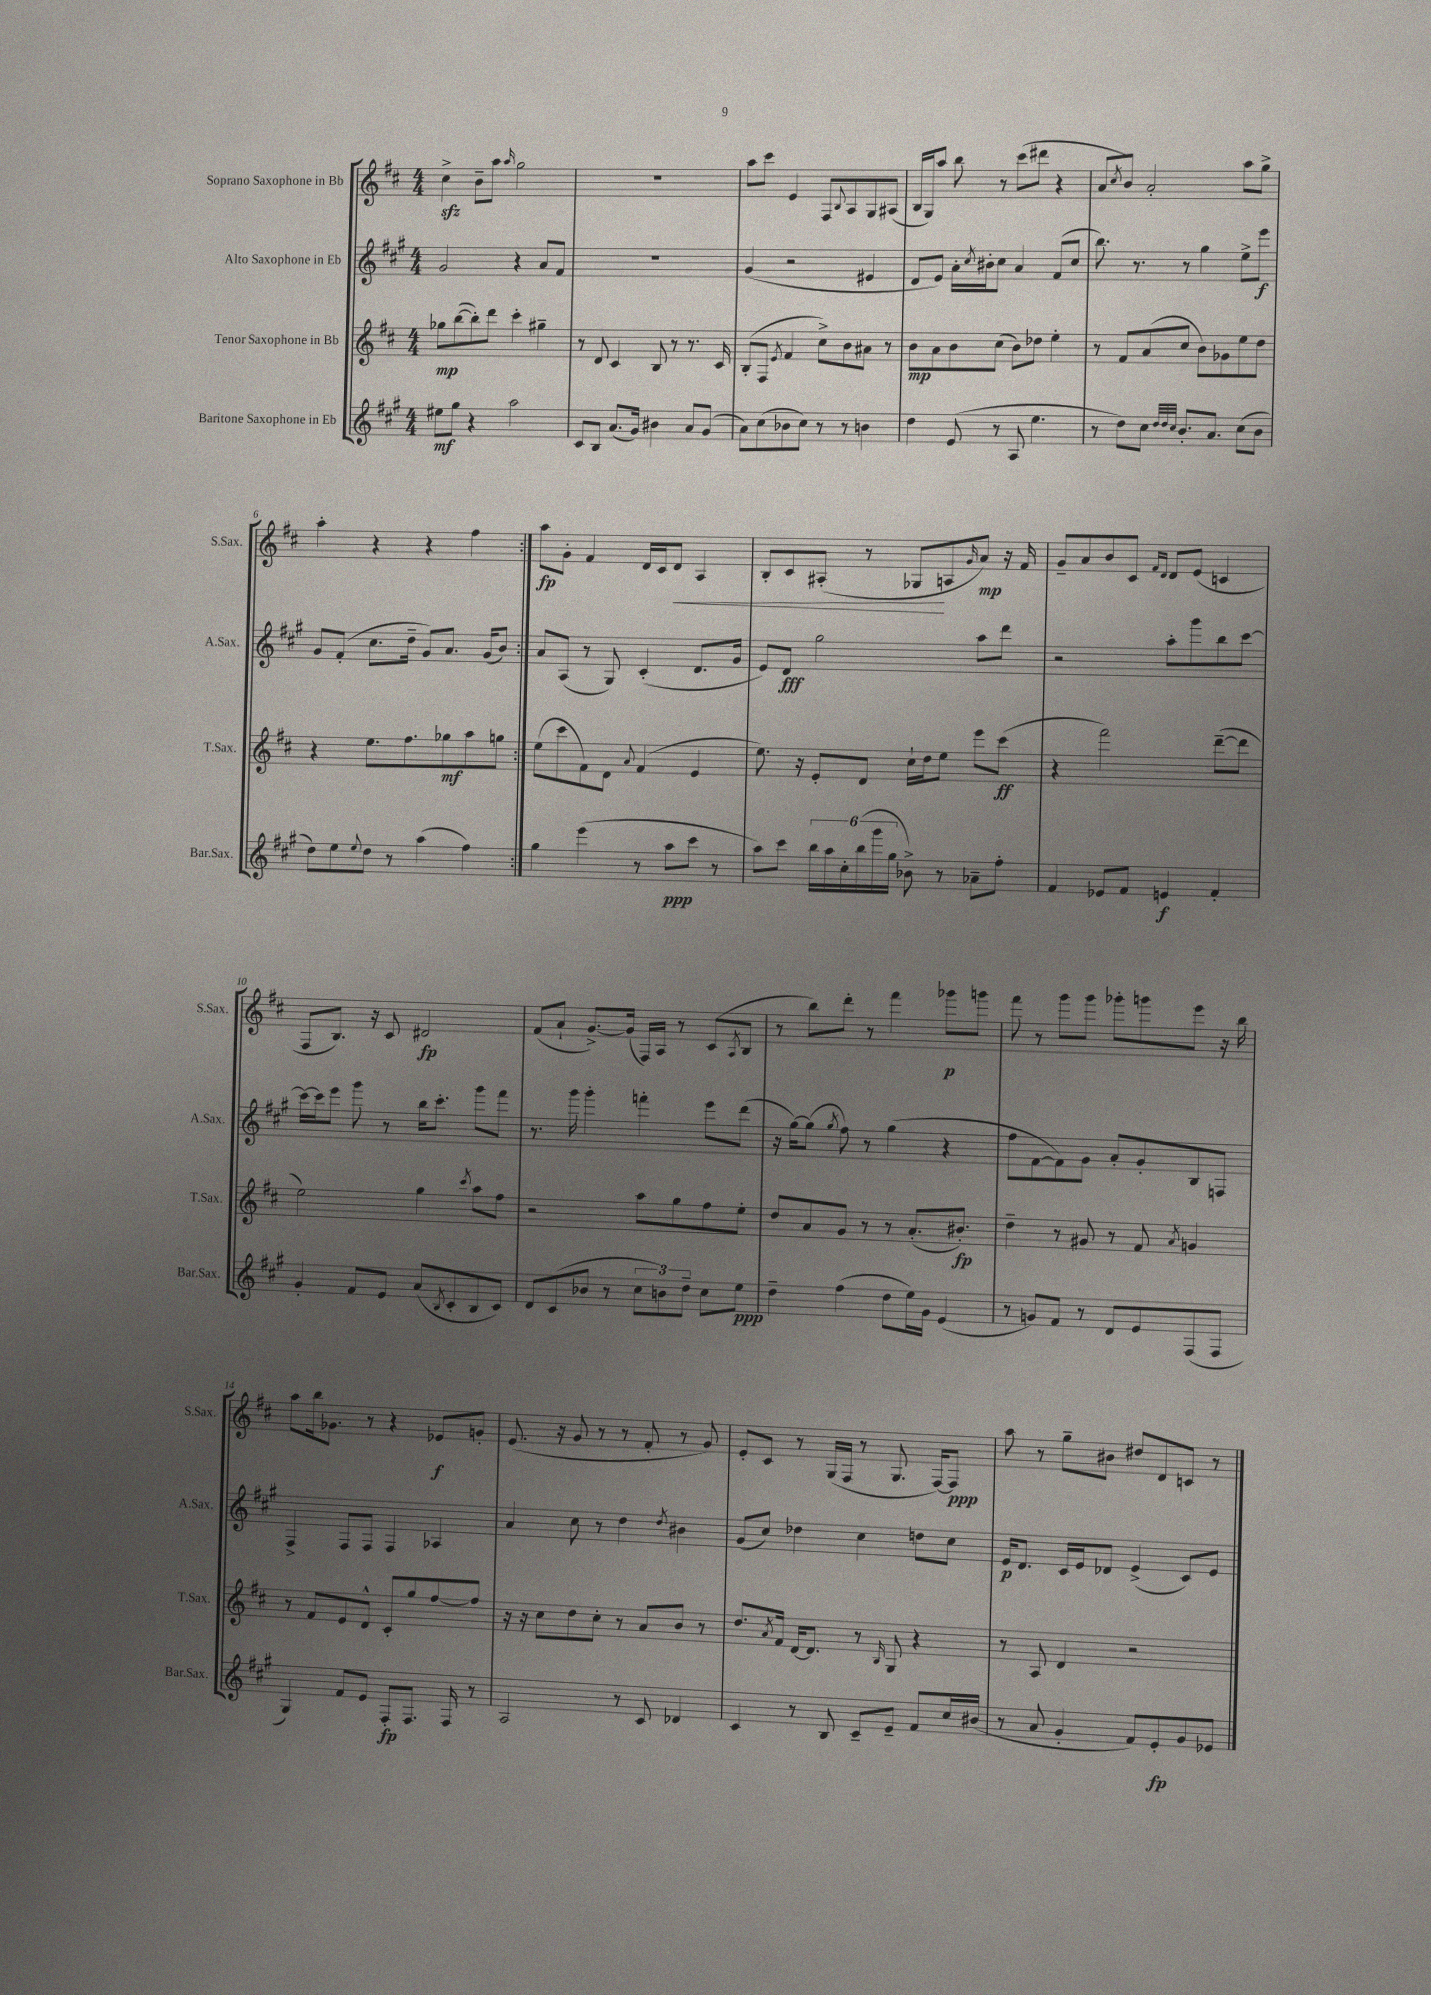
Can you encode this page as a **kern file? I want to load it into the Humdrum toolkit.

**kern	**dynam	**kern	**dynam	**kern	**dynam	**kern	**dynam
*part4	*part4	*part3	*part3	*part2	*part2	*part1	*part1
*staff4	*staff4	*staff3	*staff3	*staff2	*staff2	*staff1	*staff1
*I"Baritone Saxophone in Eb	*	*I"Tenor Saxophone in Bb	*	*I"Alto Saxophone in Eb	*	*I"Soprano Saxophone in Bb	*
*I'Bar.Sax.	*	*I'T.Sax.	*	*I'A.Sax.	*	*I'S.Sax.	*
*clefG2	*	*clefG2	*	*clefG2	*	*clefG2	*
*k[f#c#g#]	*	*k[f#c#]	*	*k[f#c#g#]	*	*k[f#c#]	*
*M4/4	*	*M4/4	*	*M4/4	*	*M4/4	*
=1	=1	=1	=1	=1	=1	=1	=1
8ee#X\L	mf	8gg-X\L	mp	2g#/	.	4cc#zz^\	.
8gg#\J	.	([8bb\	.	.	.	.	.
4r	.	8bb'\])	.	.	.	8b~\L	.
.	.	8ddd\J	.	.	.	8aa\J	.
.	.	.	.	.	.	16qqaa/	.
2aa\	.	4ccc#'\	.	4r	.	2gg\	.
.	.	4gg#X~\	.	8a/L	.	.	.
.	.	.	.	8f#/J	.	.	.
=2	=2	=2	=2	=2	=2	=2	=2
8c#/L	.	8r	.	1r	.	1r	.
8B/J	.	8d/	.	.	.	.	.
(8.a/L	.	4c#/	.	.	.	.	.
16g#/Jk)	.	.	.	.	.	.	.
4b#X\	.	8B/	.	.	.	.	.
.	.	8r	.	.	.	.	.
8a/L	.	8.r	.	.	.	.	.
(8g#/J	.	.	.	.	.	.	.
.	.	16c#/	.	.	.	.	.
=3	=3	=3	=3	=3	=3	=3	=3
8a\L)	.	(8B'/L	.	(4g#/	.	8aa\L	.
(8cc#\	.	8F#/J	.	.	.	8ccc#\J	.
.	.	8qe/	.	.	.	.	.
8b-X\	.	4f#/	.	2r	.	4e/	.
8cc#\J)	.	.	.	.	.	.	.
8r	.	8cc#^\L)	.	.	.	8F#/L	.
.	.	.	.	.	.	8qqB/	.
8r	.	8b\	.	.	.	8A/	.
4bn\	.	8a#X\J	.	4e#X/	.	8G/	.
.	.	8r	.	.	.	(8A#X/J	.
=4	=4	=4	=4	=4	=4	=4	=4
4dd\	.	8b\L	mp	8d/L	.	16B/LL	.
.	.	.	.	.	.	16G/J)	.
.	.	8a\	.	8e/J)	.	8aa/J	.
(8e/	.	8b\	.	16a'\LL	.	8bb\	.
.	.	.	.	8qcc#/	.	.	.
.	.	.	.	16b#X'\J	.	.	.
8r	.	(8cc#\J	.	8cc#\J	.	8r	.
8A/	.	8b\L)	.	4a/	.	(8ccc#\L	.
4.ee\	.	8dd-X\J	.	.	.	8ddd#X\J	.
.	.	4ee'\	.	(8f#/L	.	4r	.
.	.	.	.	8cc#/J	.	.	.
=5	=5	=5	=5	=5	=5	=5	=5
8r	.	8r	.	8.bb\)	.	8a/L	.
.	.	.	.	.	.	8qcc#/	.
8dd\L)	.	8f#/L	.	.	.	8b/J)	.
.	.	.	.	8.r	.	.	.
8cc#\J	.	(8a/	.	.	.	2a'/	.
32qqdd/LLL	.	.	.	.	.	.	.
32qqdd/	.	.	.	.	.	.	.
32qqcc#/JJJ	.	.	.	.	.	.	.
8.b'/L	.	8cc#/J	.	8r	.	.	.
.	.	8b\L)	.	4gg#\	.	.	.
8.a/J	.	.	.	.	.	.	.
.	.	8g-X\	.	.	.	.	.
(8cc#\L	.	8ee\	.	8ee^\L	.	8aa\L	.
8b\J	.	8dd\J	.	8eee\J	f	8gg^\J	.
!!LO:LB:g=z
=6	=6	=6	=6	=6	=6	=6	=6
8dd\L)	.	4r	.	8g#/L	.	4aa'\	.
8ee\	.	.	.	(8f#'/J	.	.	.
8qqee/	.	.	.	.	.	.	.
8dd\J	.	8.ee\L	.	8.cc#\L	.	4r	.
8r	.	.	.	.	.	.	.
.	.	8.ff#\	.	16dd~\Jk	.	.	.
(4aa\	.	.	.	8g#/L)	.	4r	.
.	.	8gg-X\	mf	8.a/J	.	.	.
4ff#\)	.	8aa\	.	.	.	4ff#\	.
.	.	.	.	(16g#/KL	.	.	.
.	.	8ggn\J	.	8b/J)	.	.	.
=7:|!	=7:|!	=7:|!	=7:|!	=7:|!	=7:|!	=7:|!	=7:|!
4gg#\	.	(8ee\L	.	8a/L	.	8aa\L	fp
.	.	8ccc#\	.	(8A/J	.	8g'\J	.
(4eee\	.	8f#\)	.	8r	.	4f#/	.
.	.	8d\J	.	8G#/)	.	.	.
.	.	8qqa/	.	.	.	.	.
8r	.	(4f#/	.	(4c#'/	.	16d/LL	.
.	.	.	.	.	.	16c#/J	.
!	!	!	!	!	!	!	!LO:HP:b
8aa\L	ppp	.	.	.	.	8d/J	<
8ccc#\J	.	4e/	.	8.d/L	.	4A/	.
8r	.	.	.	.	.	.	.
.	.	.	.	16g#/Jk	.	.	.
=8	=8	=8	=8	=8	=8	=8	=8
8aa\L)	.	8.ee\)	.	8e/L)	.	8B'/L	.
8ccc#\J	.	.	.	8d/J	fff	8c#/	.
.	.	16r	.	.	.	.	.
24bb\LL	.	8e'/L	.	2gg#\	.	(8A#X'/J	.
24aa\	.	.	.	.	.	.	.
24cc#'\	.	.	.	.	.	.	.
(24bb\	.	8d/J	.	.	.	8r	.
24ggg#\	.	.	.	.	.	.	.
24gg#\JJ	.	.	.	.	.	.	.
8b-X^\)	.	16cc#`\LL	.	.	.	8G-X/L	.
.	.	16dd\J	.	.	.	.	.
8r	.	8ee\J	.	.	.	8An/	[
.	.	.	.	.	.	16qqg/	.
8a-X~\L	.	8eee\L	.	8aa\L	.	8a/J)	mp
8ff#'\J	.	(8ccc#\J	ff	8ddd\J	.	16r	.
.	.	.	.	.	.	16f#/	.
=9	=9	=9	=9	=9	=9	=9	=9
4f#/	.	4r	.	2r	.	8g~/L	.
.	.	.	.	.	.	8a/	.
8e-X/L	.	2fff#\)	.	.	.	8b/	.
8f#/J	.	.	.	.	.	8c#/J	.
.	.	.	.	.	.	16qqf#/LL	.
.	.	.	.	.	.	16qqd/JJ	.
4en/	f	.	.	8aa'\L	.	8d/L	.
.	.	.	.	8ggg#\	.	(8e/J	.
4f#'/	.	([8ddd~\L	.	8bb\	.	4cn/	.
.	.	8ddd\J]	.	[8ccc#\J	.	.	.
!!LO:LB:g=z
=10	=10	=10	=10	=10	=10	=10	=10
4g#'/	.	2ee\)	.	16ccc#\LL_	.	8F#/L	.
.	.	.	.	16ccc#\J]	.	.	.
.	.	.	.	8eee\J	.	8.B/J)	.
8f#/L	.	.	.	8ggg#\	.	.	.
.	.	.	.	.	.	16r	.
8e/J	.	.	.	8r	.	8c#/	.
(8a/L	.	4gg\	.	16bb\KL	.	2d#X/	fp
.	.	.	.	8.ccc#'\J	.	.	.
8qB/	.	.	.	.	.	.	.
8c#'/	.	.	.	.	.	.	.
.	.	8qccc#/	.	.	.	.	.
8B/	.	8aa\L	.	8ggg#\L	.	.	.
8c#/J)	.	8ff#\J	.	8fff#\J	.	.	.
=11	=11	=11	=11	=11	=11	=11	=11
8d/L	.	2r	.	8.r	.	(8f#/L	.
(8c#/	.	.	.	.	.	8a`/J	.
.	.	.	.	16ggg#\	.	.	.
8b-X/J	.	.	.	4ggg#'\	.	[8.g^/L)	.
8r	.	.	.	.	.	.	.
.	.	.	.	.	.	(16g/Jk]	.
12cc#\L	.	8aa\L	.	4fffn'\	.	16F#/LL)	.
.	.	.	.	.	.	16A/JJ	.
12bn\)	.	.	.	.	.	.	.
.	.	8gg\	.	.	.	8r	.
12dd~\J	.	.	.	.	.	.	.
8cc#\L	.	8ff#\	.	8eee\L	.	(8c#/L	.
.	.	.	.	.	.	8qA/	.
8ee\J	ppp	8ee'\J	.	(8ddd\J	.	8B/J	.
=12	=12	=12	=12	=12	=12	=12	=12
4dd~\	.	8dd/L	.	16r	.	8r	.
.	.	.	.	[16gg#\KL)	.	.	.
.	.	8a/	.	(8gg#\J]	.	8bb\L)	.
.	.	.	.	8qgg#/	.	.	.
(4ff#\	.	8g/J	.	8ff#\)	.	8ddd'\J	.
.	.	8r	.	8r	.	8r	.
8dd\L	.	8r	.	(4gg#\	.	4fff#\	.
16ee\L)	.	(8.a'/L	.	.	.	.	.
16g#\JJ	.	.	.	.	.	.	.
(4e/	.	.	.	4r	.	8ggg-X\L	p
.	.	8.b#X'/J)	fp	.	.	.	.
.	.	.	.	.	.	8gggn\J	.
=13	=13	=13	=13	=13	=13	=13	=13
8r	.	4dd~\	.	8ff#\L	.	8fff#\	.
8gn/L)	.	.	.	[8f#\	.	8r	.
8f#/J	.	8r	.	8f#\])	.	8ggg\L	.
8r	.	8g#X/	.	8g#\J	.	8ggg\J	.
8d/L	.	8r	.	8a'/L	.	8ggg-X'\L	.
8e/	.	8f#/	.	8g#'/	.	8gggn\	.
.	.	8qa/	.	.	.	.	.
(8F#/	.	4gn/	.	8B/	.	8eee\J	.
8F#/J	.	.	.	8Fn/J	.	16r	.
.	.	.	.	.	.	16bb\	.
!!LO:LB:g=z
=14	=14	=14	=14	=14	=14	=14	=14
4G#/)	.	8r	.	4F#^/	.	8aa\L	.
.	.	8f#/L	.	.	.	16bb\k	.
.	.	.	.	.	.	8.g-X\J	.
8f#/L	.	8e/	.	8F#/L	.	.	.
8e/J	.	8d^^/J	.	8F#/J	.	8r	.
8F#'/L	fp	8c#'/L	.	4F#/	.	4r	.
8.F#/J	.	8gg/	.	.	.	.	.
.	.	[8ff#/	.	4A-X/	.	8e-X/L	f
16F#/	.	.	.	.	.	.	.
8r	.	8ff#/J]	.	.	.	8gn'/J	.
=15	=15	=15	=15	=15	=15	=15	=15
2A/	.	16r	.	4a/	.	(8.e/	.
.	.	16r	.	.	.	.	.
.	.	8cc#\L	.	.	.	.	.
.	.	.	.	.	.	16r	.
.	.	8dd\	.	8cc#\	.	8g/	.
.	.	8cc#'\J	.	8r	.	8r	.
8r	.	8r	.	4dd\	.	8r	.
8c#/	.	8a/L	.	.	.	8f#'/	.
.	.	.	.	8qdd/	.	.	.
4d-X/	.	8b/J	.	4b#X\	.	8r	.
.	.	8r	.	.	.	8g/)	.
=16	=16	=16	=16	=16	=16	=16	=16
4c#/	.	8.dd/L	.	(8g#/L	.	8e'/L	.
.	.	.	.	8cc#/J)	.	8c#/J	.
.	.	8qa/	.	.	.	.	.
.	.	16f#/Jk	.	.	.	.	.
8r	.	[16d/KL	.	4dd-X\	.	8r	.
.	.	8.d/J]	.	.	.	.	.
8B/	.	.	.	.	.	(16G/LL	.
.	.	.	.	.	.	16F#/JJ	.
8c#~/L	.	8r	.	4cc#\	.	8r	.
.	.	16qqB/	.	.	.	.	.
8e~/J	.	8G/	.	.	.	8.G/	.
8f#/L	.	4r	.	8ddn\L	.	.	.
.	.	.	.	.	.	[16F#/KL)	.
16cc#/L	.	.	.	8cc#\J	.	8F#/J]	ppp
(16b#X/JJ	.	.	.	.	.	.	.
=17	=17	=17	=17	=17	=17	=17	=17
8r	.	8r	.	16e/KL	p	8aa\	.
.	.	.	.	8.d/J	.	.	.
8a/	.	8A/	.	.	.	8r	.
4g#'/	.	4d/	.	16c#/LL	.	8gg~\L	.
.	.	.	.	16e/J	.	.	.
.	.	.	.	8d-X/J	.	8b#X\J	.
8f#/L)	.	2r	.	(4e^/	.	8dd#X/L	.
8e'/	fp	.	.	.	.	8d/	.
8g#/	.	.	.	8c#/L)	.	8cn/J	.
8e-X/J	.	.	.	8e/J	.	8r	.
==	==	==	==	==	==	==	==
*-	*-	*-	*-	*-	*-	*-	*-
